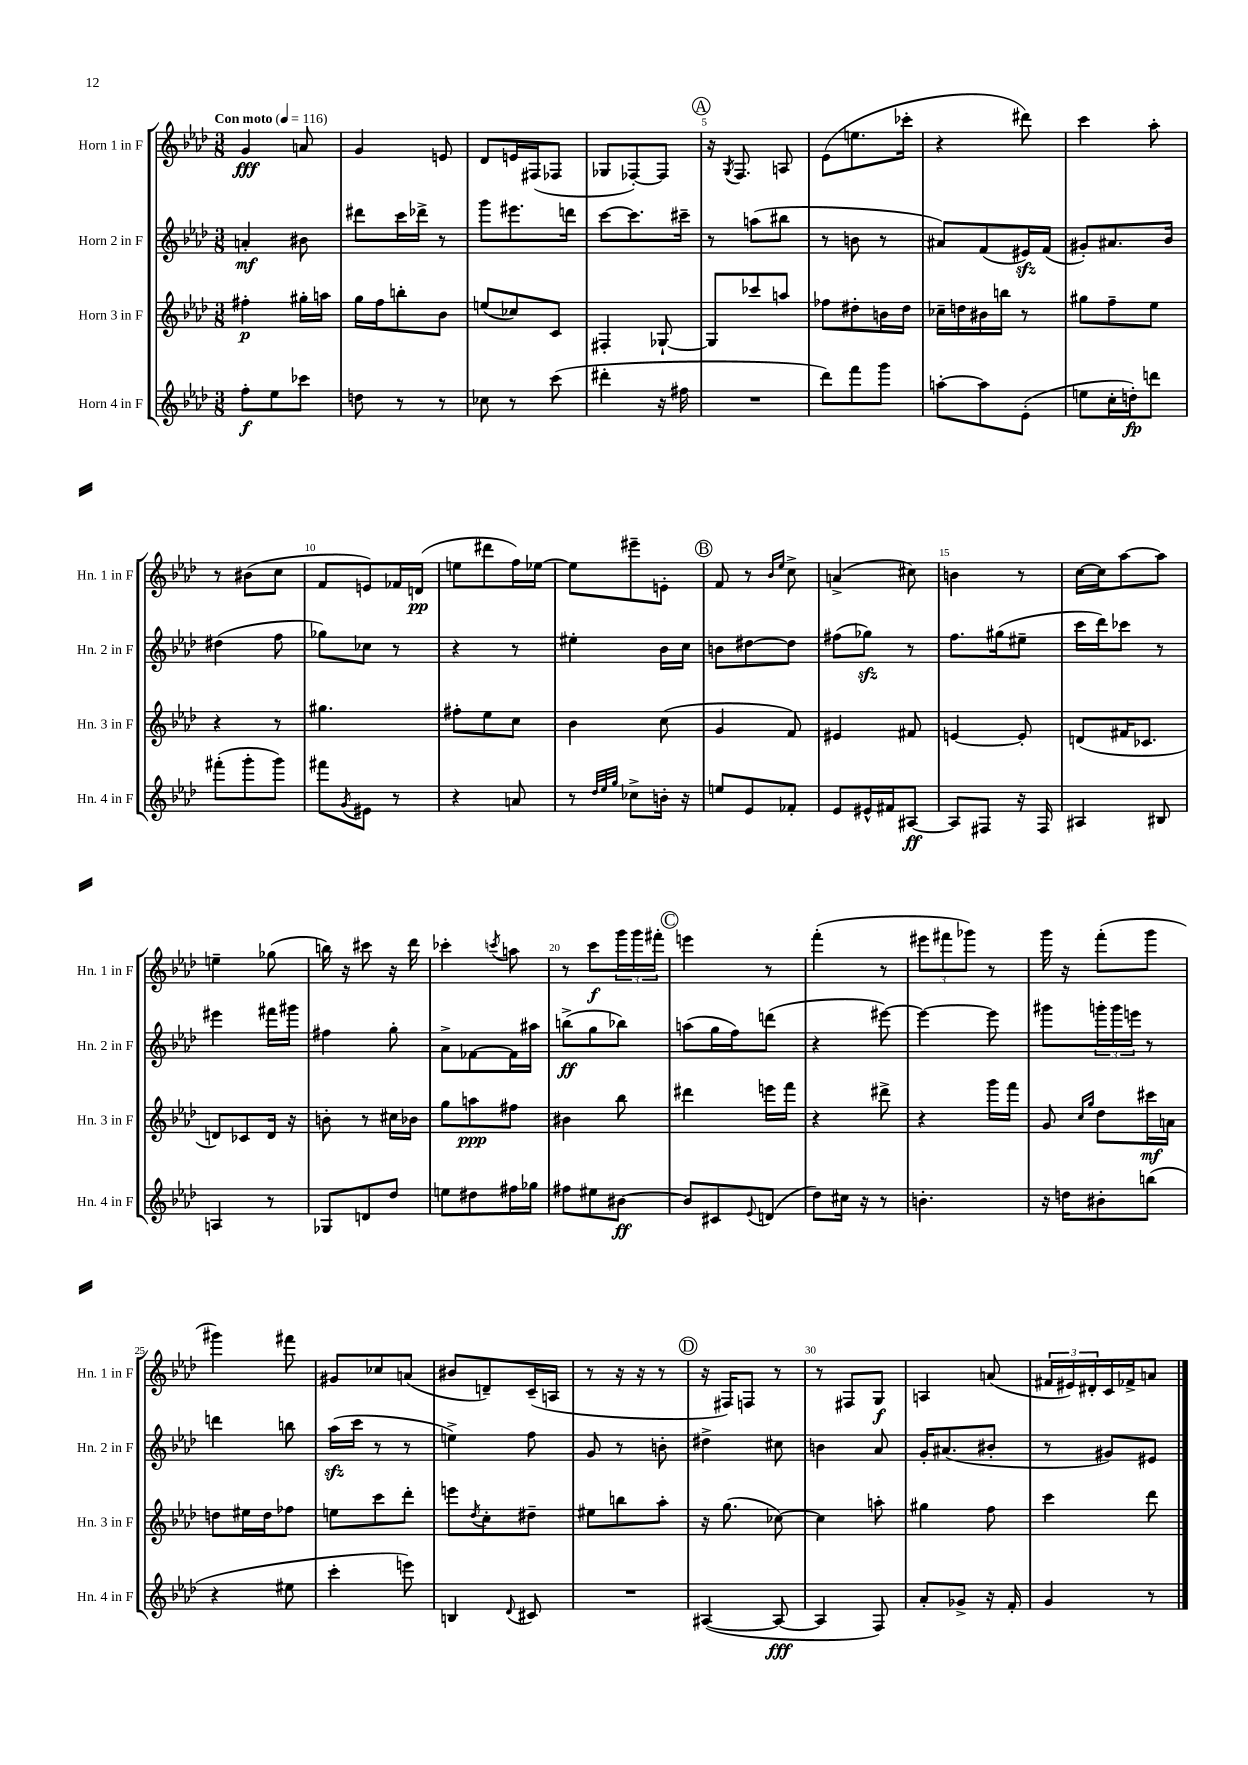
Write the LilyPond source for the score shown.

<<
\new StaffGroup <<
\new Staff = "s0" \with { instrumentName = "Horn 1 in F" shortInstrumentName = "Hn. 1 in F" } {
    \clef treble \key aes \major \numericTimeSignature \time 3/8 \tempo "Con moto" 4 = 116
    g'4\fff a'8 |
    g'4 e'8 |
    des'8 e'16 fis16( fes8 |
    ges8 fes8~-.) fes8 |
    \mark \markup { \circle "A" } r16 \acciaccatura { g8 } f8. a8 |
    ees'8( e''8. ces'''16-. |
    r4 dis'''8) |
    c'''4 aes''8-. |
    r8 bis'8( c''8 |
    f'8 e'8) fes'16 d'16\pp( |
    e''8 dis'''8 f''16) ees''16~ |
    ees''8 eis'''8-- e'8-. |
    \mark \markup { \circle "B" } f'8 r8 \grace { bes'16 ees''16 } c''8-> |
    a'4->( cis''8) |
    b'4 r8 |
    c''16~ c''16 aes''8~ aes''8 |
    e''4-- ges''8( |
    b''16) r16 cis'''8 r16 des'''16 |
    ces'''4-. \acciaccatura { c'''8 } a''8 |
    r8 c'''8\f \tuplet 3/2 { g'''16 g'''16 fis'''16-. } |
    \mark \markup { \circle "C" } e'''4 r8 |
    f'''4-.( r8 |
    \tuplet 3/2 { eis'''8 fis'''8 ges'''8) } r8 |
    g'''16 r16 f'''8-.( g'''8 |
    gis'''4) fis'''8 |
    gis'8 ces''8 a'8( |
    bis'8 d'8--) c'16--( a16 |
    r8 r16 r16 r8 |
    \mark \markup { \circle "D" } r16 fis16) f8 r8 |
    r8 fis8 g8\f |
    a4 a'8( |
    \tuplet 3/2 { fis'16 eis'16) dis'16-. } c'16 fes'16-> a'8 \bar "|." |
}
\new Staff = "s1" \with { instrumentName = "Horn 2 in F" shortInstrumentName = "Hn. 2 in F" } {
    \clef treble \key aes \major \numericTimeSignature \time 3/8
    a'4-.\mf bis'8 |
    dis'''8 c'''16 des'''16-> r8 |
    g'''8 eis'''8. d'''16 |
    c'''8~ c'''8. cis'''16-- |
    \mark \markup { \circle "A" } r8 a''8( bis''8 |
    r8 b'8 r8 |
    ais'8) f'8( eis'16\sfz) f'16( |
    gis'8-.) ais'8. bes'16 |
    dis''4( f''8 |
    ges''8) ces''8 r8 |
    r4 r8 |
    eis''4-. bes'16 c''16 |
    \mark \markup { \circle "B" } b'8 dis''8~ dis''8 |
    fis''8( ges''8\sfz) r8 |
    f''8. gis''16( eis''8-- |
    c'''16 des'''16) ces'''8 r8 |
    eis'''4 fis'''16 gis'''16 |
    fis''4 g''8-. |
    aes'8-> fes'8~ fes'16 ais''16 |
    b''8->\ff( g''8 bes''8) |
    \mark \markup { \circle "C" } a''8( g''16 f''16) d'''8( |
    r4 eis'''8~) |
    eis'''4~ eis'''8 |
    gis'''8 \tuplet 3/2 { g'''16-. g'''16 e'''16 } r8 |
    d'''4 b''8 |
    aes''16\sfz( c'''16 r8 r8 |
    e''4->) f''8 |
    g'8 r8 b'8-. |
    \mark \markup { \circle "D" } dis''4-> cis''8 |
    b'4 aes'8 |
    g'16-. ais'8.( bis'8-. |
    r8 gis'8) eis'8 \bar "|." |
}
\new Staff = "s2" \with { instrumentName = "Horn 3 in F" shortInstrumentName = "Hn. 3 in F" } {
    \clef treble \key aes \major \numericTimeSignature \time 3/8
    fis''4-.\p gis''16-. a''16 |
    g''16 f''16 b''8-. bes'8 |
    e''8( ces''8) c'8 |
    fis4-. ges8~-! |
    \mark \markup { \circle "A" } ges8 ces'''8 a''8 |
    fes''8 dis''8-. b'16 dis''16 |
    ces''16-- d''16 bis'16 b''16 r8 |
    gis''8 f''8-- ees''8 |
    r4 r8 |
    gis''4. |
    fis''8-. ees''8 c''8 |
    bes'4 c''8( |
    \mark \markup { \circle "B" } g'4 f'8) |
    eis'4 fis'8 |
    e'4~ e'8-. |
    d'8( fis'16 ces'8. |
    d'8) ces'8 d'16 r16 |
    b'8-. r8 cis''16 bes'16 |
    g''8 a''8\ppp fis''8 |
    bis'4 bes''8 |
    \mark \markup { \circle "C" } dis'''4 e'''16 f'''16 |
    r4 dis'''8-> |
    r4 g'''16 f'''16 |
    g'8 \grace { c''16 g''16 } des''8 cis'''16\mf a'16 |
    d''8 eis''16 d''16 fes''8 |
    e''8 c'''8 des'''8-. |
    e'''8 \acciaccatura { des''8 } c''8-. dis''8-- |
    eis''8 b''8 aes''8-. |
    \mark \markup { \circle "D" } r16 g''8.( ces''8~) |
    ces''4 a''8-. |
    gis''4 f''8 |
    c'''4 des'''8 \bar "|." |
}
\new Staff = "s3" \with { instrumentName = "Horn 4 in F" shortInstrumentName = "Hn. 4 in F" } {
    \clef treble \key aes \major \numericTimeSignature \time 3/8
    f''8-.\f ees''8 ces'''8 |
    d''8 r8 r8 |
    ces''8 r8 c'''8( |
    dis'''4-. r16 fis''16 |
    \mark \markup { \circle "A" } R4. |
    des'''8) f'''8 g'''8 |
    a''8~-. a''8 ees'8-.( |
    e''8 c''16-. d''16-.\fp) d'''8 |
    fis'''8-.( g'''8-. g'''8) |
    fis'''8 \acciaccatura { g'8 } eis'8 r8 |
    r4 a'8 |
    r8 \grace { des''32 ees''32 g''32 } ces''8-> b'16-. r16 |
    \mark \markup { \circle "B" } e''8 ees'8 fes'8-. |
    ees'8 eis'16-^ fis'16 ais8~\ff |
    ais8 fis8 r16 fis16 |
    ais4 bis8 |
    a4 r8 |
    ges8 d'8 des''8 |
    e''8 dis''8 fis''16 ges''16 |
    fis''8 eis''8 bis'8~\ff |
    \mark \markup { \circle "C" } bis'8 cis'8 \appoggiatura { ees'8 } d'8( |
    des''8) cis''16 r16 r8 |
    b'4.-. |
    r16 d''16 bis'8-. b''8( |
    r4 eis''8 |
    c'''4-. e'''8) |
    b4 \appoggiatura { des'8 } cis'8 |
    R4. |
    \mark \markup { \circle "D" } ais4~( ais8~\fff |
    ais4 f8) |
    aes'8-. ges'8-> r16 f'16-. |
    g'4 r8 \bar "|." |
}
>>
>>
\layout { \context { \Score \override BarNumber.break-visibility = ##(#f #t #t) barNumberVisibility = #(every-nth-bar-number-visible 5) } }
